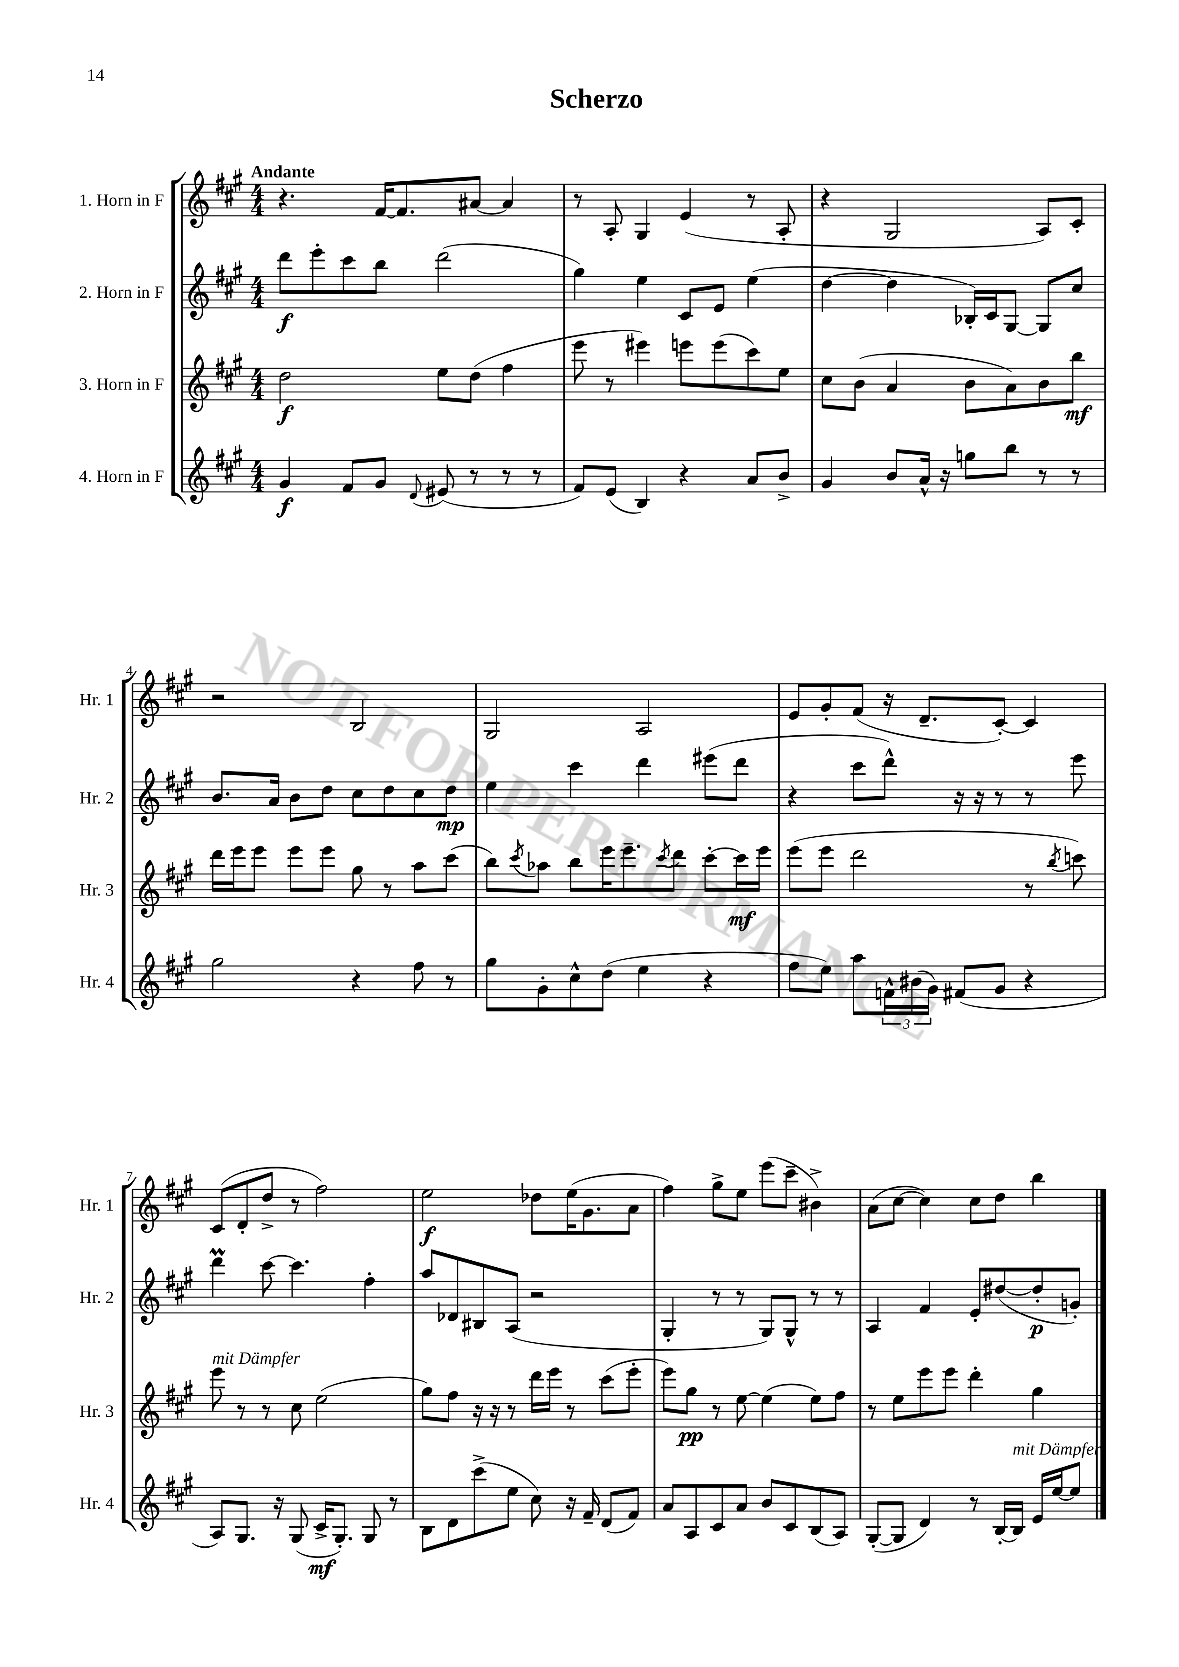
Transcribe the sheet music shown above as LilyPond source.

\header { title = "Scherzo" }
<<
\new StaffGroup <<
\new Staff = "s0" \with { instrumentName = "1. Horn in F" shortInstrumentName = "Hr. 1" } {
    \clef treble \key a \major \numericTimeSignature \time 4/4 \tempo "Andante"
    r4. fis'16~ fis'8. ais'8~ ais'4 |
    r8 a8-. gis4 e'4( r8 a8-. |
    r4 gis2 a8) cis'8-. |
    r2 b2 |
    gis2 a2 |
    e'8 gis'8-. fis'8( r16 d'8.-- cis'8~-.) cis'4 |
    cis'8( d'8-. d''8-> r8 fis''2) |
    e''2\f des''8 e''16( gis'8. a'8 |
    fis''4) gis''8-> e''8 e'''8( cis'''8-- bis'4->) |
    a'8( cis''8~ cis''4) cis''8 d''8 b''4 \bar "|." |
}
\new Staff = "s1" \with { instrumentName = "2. Horn in F" shortInstrumentName = "Hr. 2" } {
    \clef treble \key a \major \numericTimeSignature \time 4/4
    d'''8\f e'''8-. cis'''8 b''8 d'''2( |
    gis''4) e''4 cis'8 e'8 e''4( |
    d''4~ d''4 bes16-.) cis'16 gis8~ gis8 cis''8 |
    b'8. a'16 b'8 d''8 cis''8 d''8 cis''8 d''8\mp |
    e''4 cis'''4 d'''4 eis'''8( d'''8 |
    r4 cis'''8 d'''8-^) r16 r16 r8 r8 e'''8 |
    d'''4\prall cis'''8~ cis'''4. fis''4-. |
    a''8 des'8 bis8 a8( r2 |
    gis4-. r8 r8 gis8) gis8-^ r8 r8 |
    a4 fis'4 e'8-. dis''8~( dis''8-.\p g'8-.) \bar "|." |
}
\new Staff = "s2" \with { instrumentName = "3. Horn in F" shortInstrumentName = "Hr. 3" } {
    \clef treble \key a \major \numericTimeSignature \time 4/4
    d''2\f e''8 d''8( fis''4 |
    e'''8 r8 eis'''4) e'''8 e'''8( cis'''8) e''8 |
    cis''8 b'8( a'4 b'8 a'8) b'8 b''8\mf |
    d'''16 e'''16 e'''8 e'''8 e'''8 gis''8 r8 a''8 cis'''8( |
    b''8) \acciaccatura { cis'''8 } aes''8 b''8 e'''16 e'''8.-- \acciaccatura { cis'''8 } d'''8 cis'''8~-. cis'''16\mf e'''16 |
    e'''8( e'''8 d'''2 r8 \acciaccatura { b''8 } c'''8) |
    e'''8^\markup { \italic "mit Dämpfer" } r8 r8 cis''8 e''2( |
    gis''8) fis''8 r16 r16 r8 d'''16 e'''16 r8 cis'''8( e'''8-. |
    e'''8) gis''8\pp r8 e''8~ e''4( e''8) fis''8 |
    r8 e''8 e'''8 e'''8 d'''4-. gis''4 \bar "|." |
}
\new Staff = "s3" \with { instrumentName = "4. Horn in F" shortInstrumentName = "Hr. 4" } {
    \clef treble \key a \major \numericTimeSignature \time 4/4
    gis'4\f fis'8 gis'8 \appoggiatura { d'8 } eis'8( r8 r8 r8 |
    fis'8) e'8( b4) r4 a'8 b'8-> |
    gis'4 b'8 a'16-^ r16 g''8 b''8 r8 r8 |
    gis''2 r4 fis''8 r8 |
    gis''8 gis'8-. cis''8-^ d''8( e''4 r4 |
    fis''8 e''8) a''8 \tuplet 3/2 { f'16-^ bis'16( gis'16) } fis'8( gis'8 r4 |
    a8) gis8. r16 gis8( cis'16->\mf gis8.-.) gis8 r8 |
    b8 d'8 cis'''8->( e''8 cis''8) r16 fis'16-- d'8( fis'8) |
    a'8 a8 cis'8 a'8 b'8 cis'8 b8( a8) |
    gis8~-.( gis8 d'4) r8 b16~-. b16^\markup { \italic "mit Dämpfer" } e'16 e''16~ e''8 \bar "|." |
}
>>
>>
